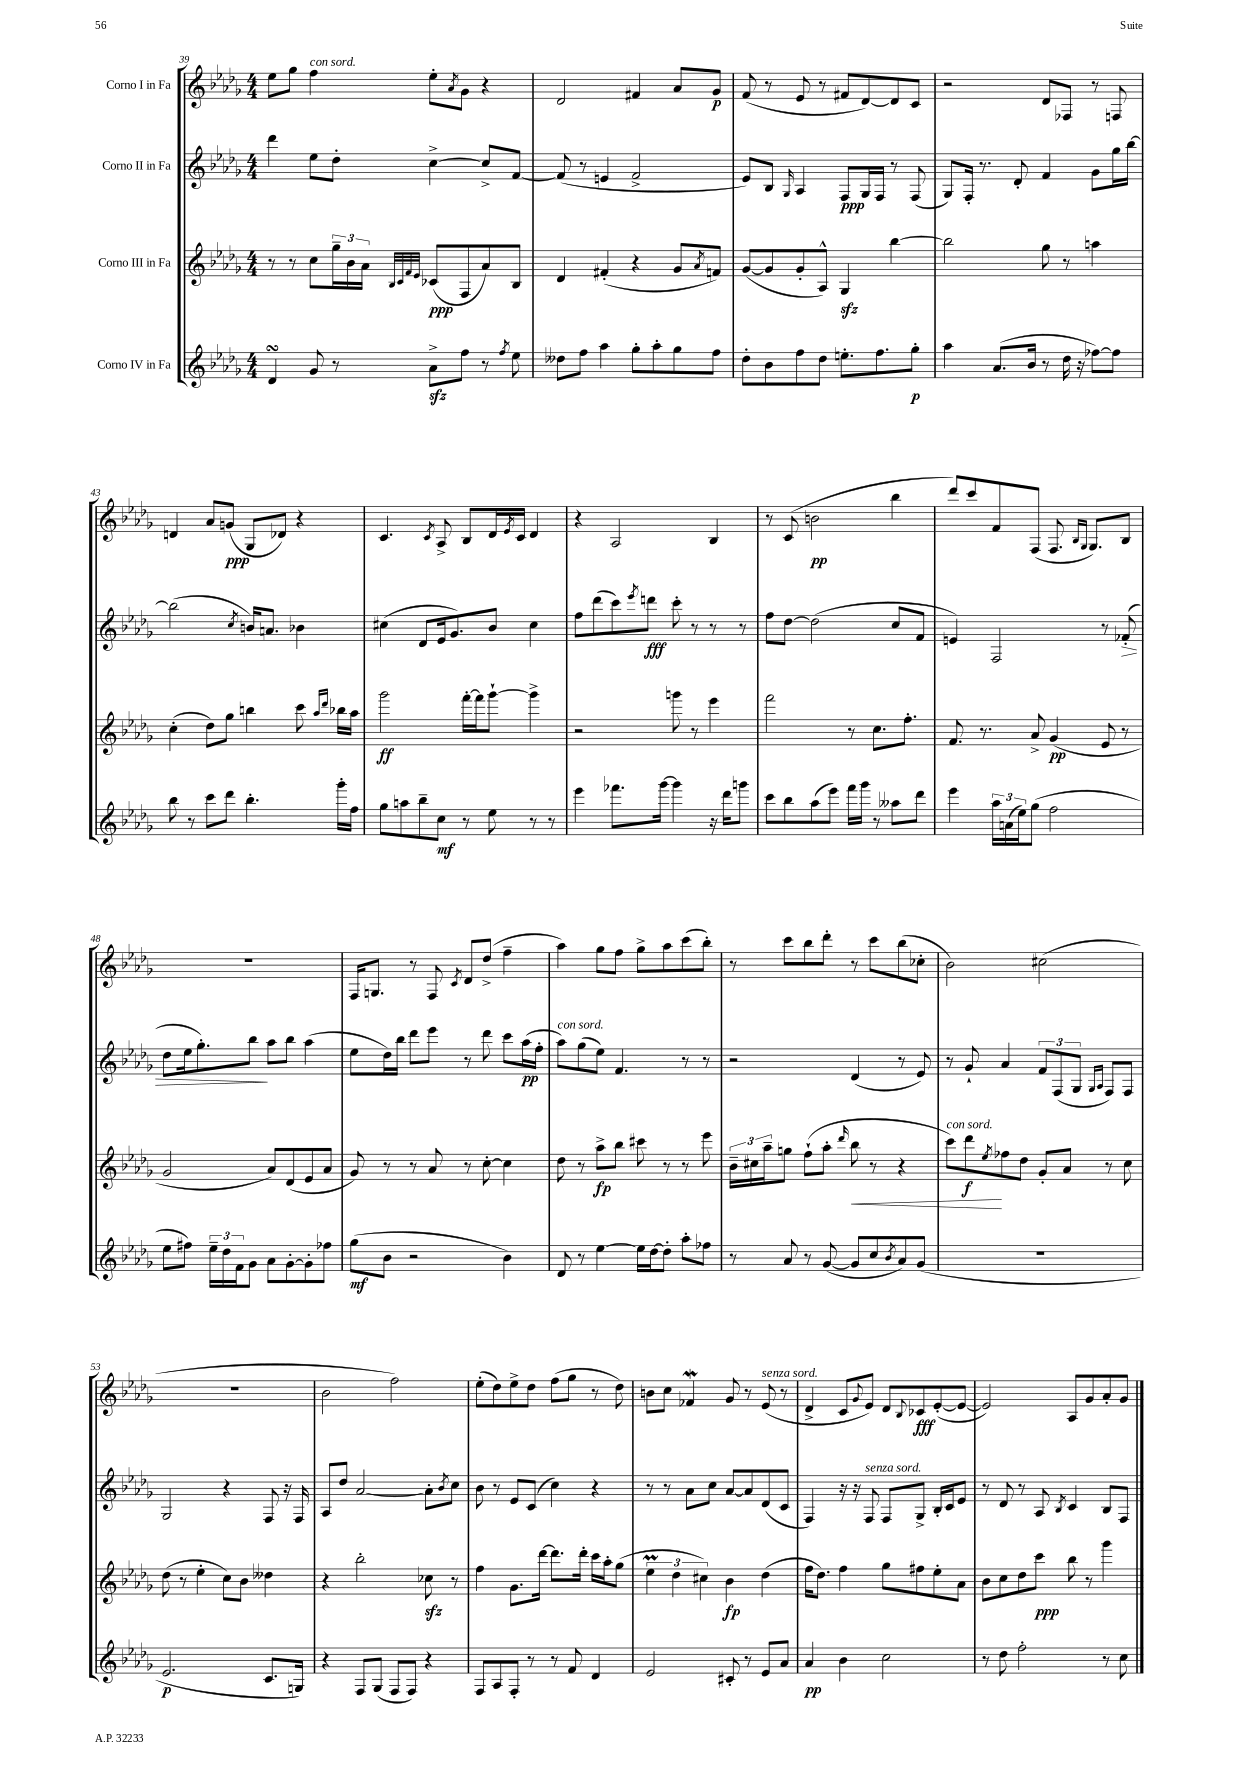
<<
\new StaffGroup <<
\new Staff = "s0" \with { instrumentName = "Corno I in Fa" } {
    \clef treble \key des \major \numericTimeSignature \time 4/4
    ees''8 ges''8 f''4^\markup { \italic "con sord." } ees''8-. \acciaccatura { aes'8 } ges'8 r4 |
    des'2 fis'4 aes'8 ges'8\p |
    f'8( r8 ees'8 r8 fis'8 des'8~) des'8 c'8 |
    r2 des'8 fes8 r8 f8 |
    d'4 aes'8 g'8\ppp( ges8 des'8) r4 |
    c'4. \acciaccatura { c'8 } aes8-> bes8 des'16 \acciaccatura { ees'8 } c'16 des'4 |
    r4 aes2 bes4 |
    r8 c'8( b'2\pp bes''4 |
    des'''8) c'''8 f'8 f8( f8. \grace { bes16 ges16 } ges8.) bes8 |
    R1 |
    f16 g8. r8 f8 \acciaccatura { c'8 } des'8 des''8->( f''4-- |
    aes''4) ges''8 f''8 ges''8-> aes''8 c'''8( bes''8-.) |
    r8 c'''8 bes''8 des'''8-. r8 c'''8 bes''8( ces''8-. |
    bes'2) cis''2( |
    R1 |
    bes'2 f''2) |
    ees''8-.( des''8) ees''8-> des''8 f''8( ges''8 r8 des''8) |
    b'8 c''8 fes'4\mordent ges'8 r8 ees'8^\markup { \italic "senza sord." }( r8 |
    des'4-> c'8 \appoggiatura { ges'8 } ees'8) des'8 \appoggiatura { bes8 } ces'8\fff ees'8~-.( ees'8~ |
    ees'2) aes8 ges'8 aes'8-. ges'8 \bar "|." |
}
\new Staff = "s1" \with { instrumentName = "Corno II in Fa" } {
    \clef treble \key des \major \numericTimeSignature \time 4/4
    des'''4 ees''8 des''8-. c''4~-> c''8-> f'8~ |
    f'8( r8 e'4 f'2-> |
    ees'8) bes8 \grace { ges16 } aes4 f8\ppp ges16 f16 r8 f8( |
    ges8) f16-. r8. des'8-. f'4 ges'8 ges''16 bes''16~ |
    bes''2( \acciaccatura { c''8 } b'16) a'8. bes'4 |
    cis''4( des'8 ees'16 ges'8.) bes'8 cis''4 |
    f''8 des'''8( c'''8) \acciaccatura { ees'''8 } d'''8\fff c'''8-. r8 r8 r8 |
    f''8 des''8~ des''2( c''8 f'8 |
    e'4) f2 r8 fes'8-.\>( |
    des''8 ees''16 ges''8.-.) bes''8\! aes''8 bes''8 aes''4( |
    ees''8 des''16) bes''16 des'''8 ees'''8 r8 des'''8 c'''8 aes''16\pp( f''16-. |
    aes''8^\markup { \italic "con sord." }) ges''8( ees''8) f'4. r8 r8 |
    r2 des'4( r8 ees'8) |
    r8 ges'8-! aes'4 \tuplet 3/2 { f'8 f8( ges8 } \grace { ges16 aes16 } f8) f8 |
    ges2 r4 f8 r16 f16 |
    aes8 des''8 aes'2~ aes'8-. \acciaccatura { bes'8 } c''8 |
    bes'8 r8 ees'8 c'8( c''4) r4 |
    r8 r8 aes'8 c''8 aes'8~ aes'8 des'8( c'8 |
    f4) r16 r16 f8^\markup { \italic "senza sord." } f8 ges8-> bes16-. c'16 ees'8 |
    r8 des'8 r8 aes8 \acciaccatura { bes8 } c'4 bes8 f8 \bar "|." |
}
\new Staff = "s2" \with { instrumentName = "Corno III in Fa" } {
    \clef treble \key des \major \numericTimeSignature \time 4/4
    r8 r8 c''8 \tuplet 3/2 { ges''16-- bes'16 aes'16 } \grace { bes32 c'32 f'32 ees'32 } ces'8\ppp( f8 aes'8) bes8 |
    des'4 fis'4-.( r4 ges'8 \acciaccatura { aes'8 } f'8) |
    ges'8~( ges'8 ges'8-. aes8-^) ges4\sfz bes''4~ |
    bes''2 ges''8 r8 a''4 |
    c''4-.( des''8) ges''8 b''4 c'''8 \grace { aes''16 des'''16 } bes''16 aes''16 |
    ges'''2\ff f'''16~-. f'''16 ges'''8~-! ges'''4-> |
    r2 g'''8 r8 ees'''4 |
    f'''2 r8 c''8. f''8.-. |
    f'8. r8. aes'8-> ges'4\pp( ees'8 r8 |
    ges'2 aes'8) des'8( ees'8 aes'8 |
    ges'8) r8 r8 aes'8 r8 c''8~-. c''4 |
    des''8 r8 aes''8->\fp bes''8 cis'''8 r8 r8 ees'''8 |
    \tuplet 3/2 { bes'16-- cis''16 aes''16-- } g''8 f''8-!( aes''8-. \grace { des'''16 } bes''8\< r8 r4 |
    c'''8^\markup { \italic "con sord." }) des'''8\f\! \acciaccatura { ees''8 } fes''8 des''8 ges'8-. aes'8 r8 c''8 |
    des''8( r8 ees''4-. c''8) bes'8 deses''4 |
    r4 bes''2-. ces''8\sfz r8 |
    f''4 ges'8. des'''16~ des'''8. des'''16-. c'''16 aes''16-. ges''8( |
    \tuplet 3/2 { ees''4\prall des''4 cis''4) } bes'4\fp des''4( |
    f''16 des''8.) f''4 ges''8 fis''8 ees''8-. aes'8 |
    bes'8 c''8 des''8 c'''8\ppp bes''8 r8 ges'''4 \bar "|." |
}
\new Staff = "s3" \with { instrumentName = "Corno IV in Fa" } {
    \clef treble \key des \major \numericTimeSignature \time 4/4
    des'4\turn ges'8 r8 aes'8->\sfz f''8 r8 \acciaccatura { f''8 } ees''8 |
    deses''8 f''8 aes''4 ges''8-. aes''8-. ges''8 f''8 |
    des''8-. bes'8 f''8 des''8 e''8.-. f''8. ges''8-.\p |
    aes''4 aes'8.( bes'16 r8 des''16 r16 fes''8~) fes''8 |
    bes''8 r8 c'''8 des'''8 bes''4.-. ges'''16-. f''16 |
    ges''8 a''8 bes''8-- c''8\mf r8 ees''8 r8 r8 |
    ees'''4 fes'''8. ges'''16~ ges'''4 r16 des'''16 g'''8 |
    c'''8 bes''8 aes''8( ees'''8) f'''16 ges'''16 r8 aeses''8 des'''8 |
    ees'''4 \tuplet 3/2 { aes''16 a'16( ees''16) } ges''8( f''2 |
    ees''8 fis''8) \tuplet 3/2 { ees''16-- des''16 f'16 } ges'8 aes'8 ges'8~-. ges'8-. fes''8 |
    ges''8\mf( bes'8 r2 bes'4) |
    des'8 r8 ees''4~ ees''16 des''16~ des''8-. aes''8-. fes''8 |
    r8 aes'8 r8 ges'8~( ges'8 c''8 \acciaccatura { bes'8 } aes'8) ges'8( |
    R1 |
    ees'2.\p c'8. g16) |
    r4 f8 ges8( f8 f8) r4 |
    f8 aes8 f8-. r8 r8 f'8 des'4 |
    ees'2 cis'8-. r8 ees'8 aes'8 |
    aes'4\pp bes'4 c''2 |
    r8 des''8 f''2-. r8 c''8 \bar "|." |
}
>>
>>
\layout { \context { \Score currentBarNumber = #39 } }
